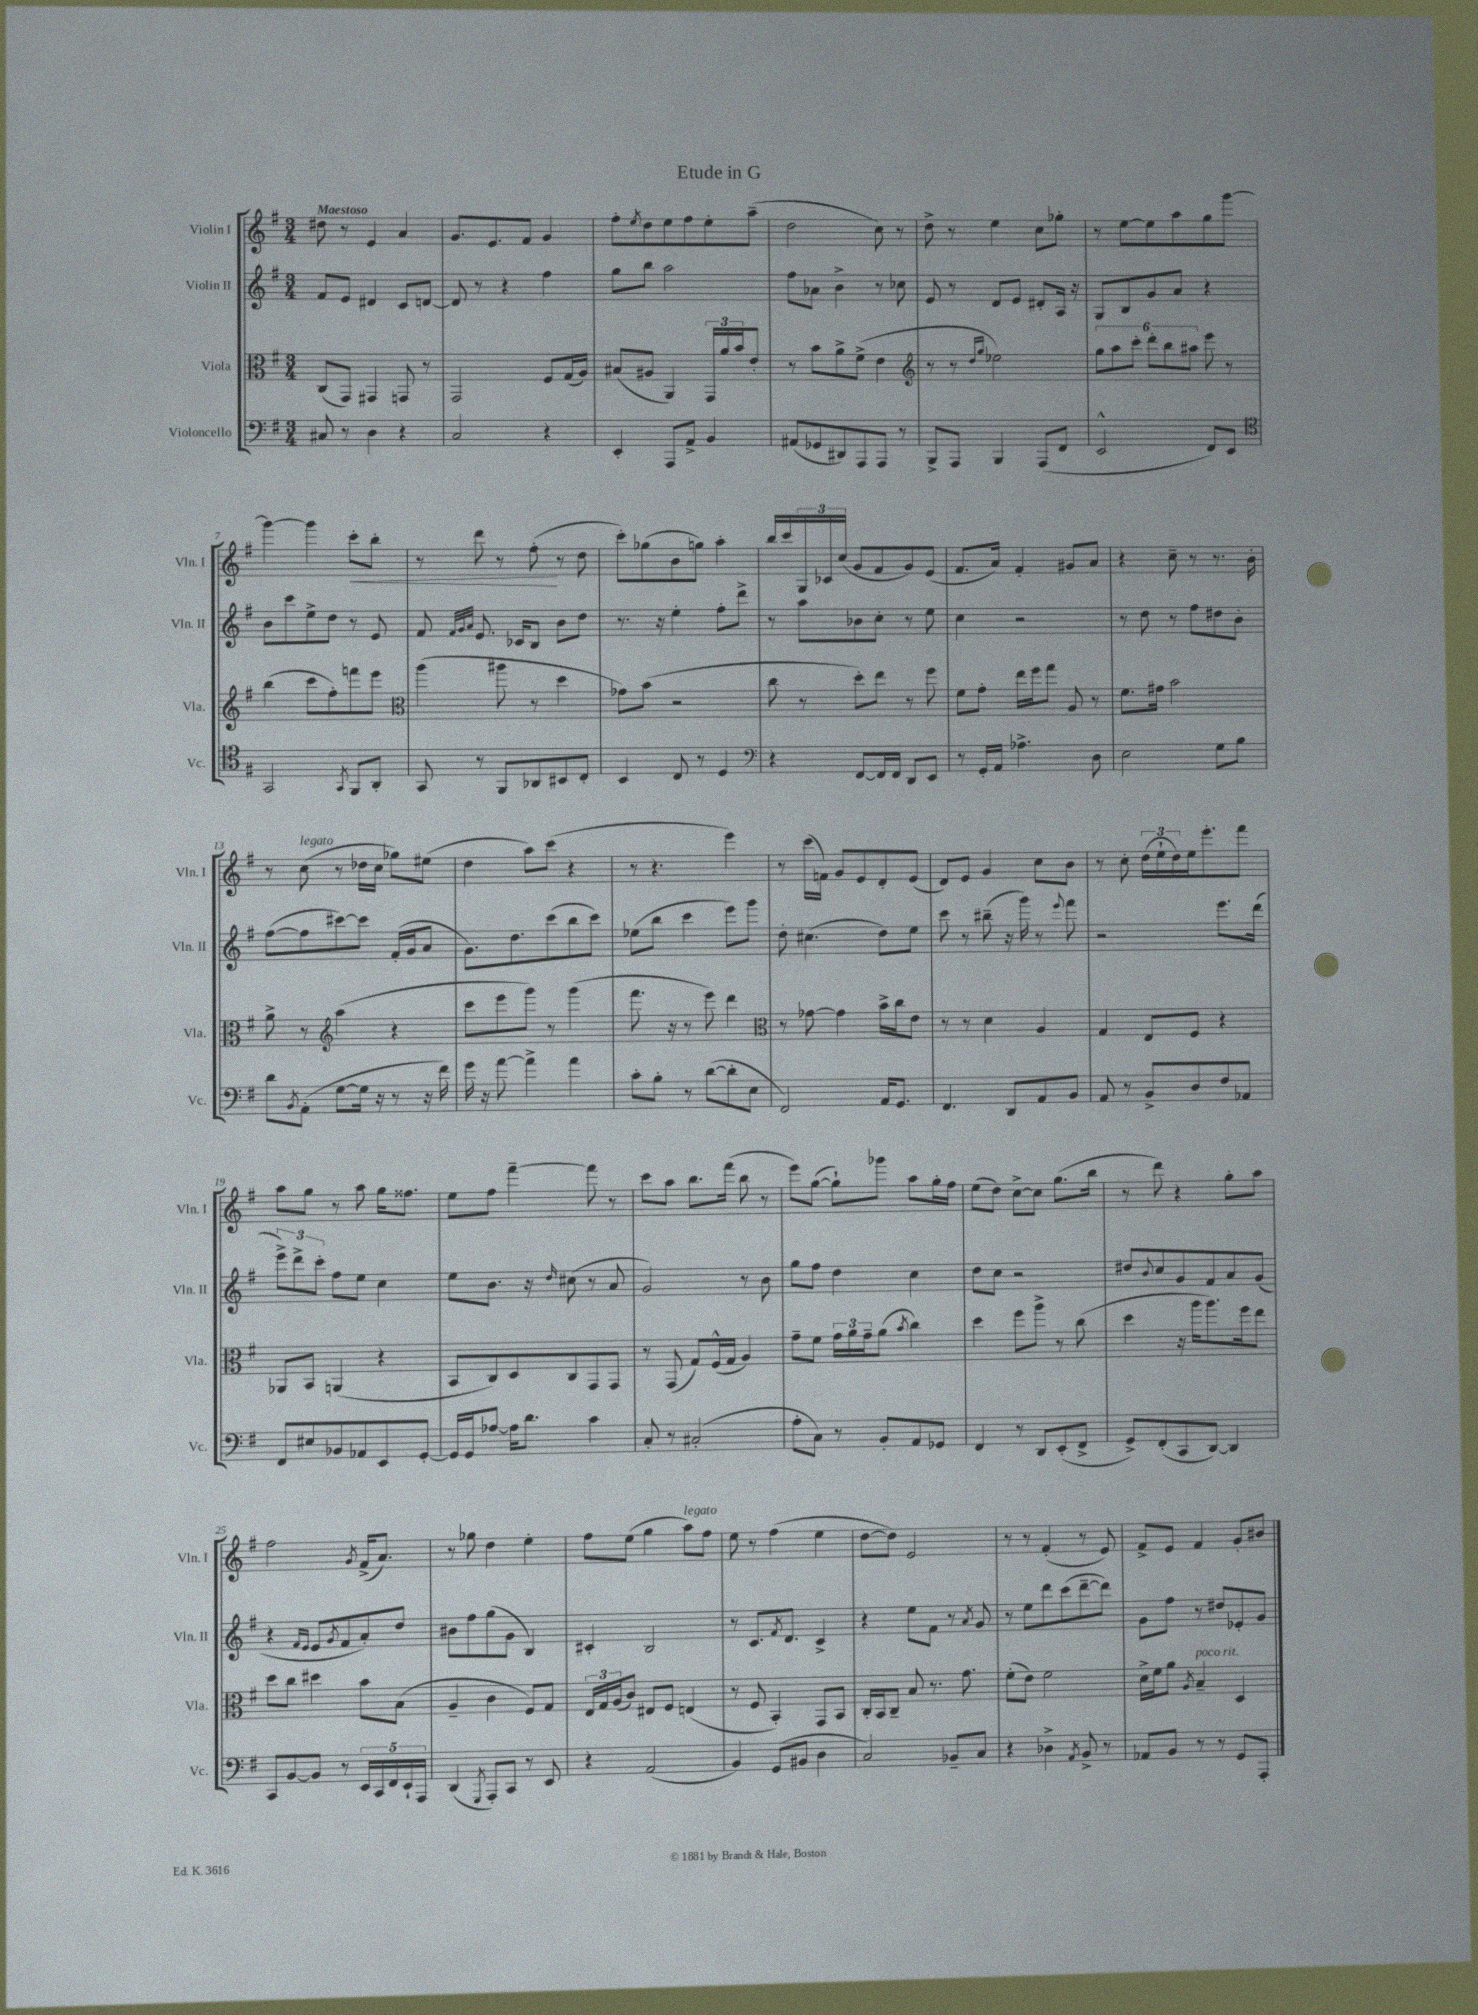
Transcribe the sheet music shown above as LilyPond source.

\header { title = "Etude in G" }
<<
\new StaffGroup <<
\new Staff = "s0" \with { instrumentName = "Violin I" shortInstrumentName = "Vln. I" } {
    \clef treble \key g \major \numericTimeSignature \time 3/4 \tempo "Maestoso"
    dis''8 r8 e'4 a'4 |
    g'8. e'8. fis'8 g'4 |
    fis''8-. \acciaccatura { e''8 } d''8 e''8 fis''8 e''8-. a''8--( |
    d''2 c''8) r8 |
    d''8-> r8 e''4 c''8 ges''8-. |
    r8 e''8~ e''8 a''8 g''8 g'''8~ |
    g'''4~ g'''4 c'''8-.\< b''8-. |
    r8 d'''8 r8 fis''8-.\!( r8 d''8 |
    c'''8-.) ges''8( b'8 g''8) a''4-. |
    b''16 c'''16 \tuplet 3/2 { g16 ces'16 c''16( } g'8 fis'8 g'8) e'8( |
    fis'8. a'16) fis'4-. gis'8 a'8 |
    r4 c''8-- r8 r8. b'16-. |
    r8 c''8^\markup { \italic "legato" }( r8 des''16 c''16 ges''8) eis''8( |
    d''4 a''8) c'''8( r4 |
    r8 r4. e'''4) |
    r8 c'''16( f'16) g'8 e'8 d'8-. e'8( |
    d'8) e'8 g'4 c''8 b'8 |
    r8 c''8-. \tuplet 3/2 { d''16( e''16-! d''16) } e''16 e'''8.-. fis'''8 |
    a''8 g''8 r8 a''8 g''16 fisis''8. |
    e''8 fis''8 fis'''4~-- fis'''8 r8 |
    c'''8 a''8 b''8. fis'''16( b''8 r8 |
    e'''8) g''8~( g''8-!) ges'''8 a''8 g''16-. fis''16 |
    e''8( d''8) c''8~-> c''8 g''8.( b''16 |
    r8 d'''8) r4 g''8-. a''8 |
    fis''2 \acciaccatura { g'8 } fis'16->( a'8.) |
    r8 ges''8 d''4 e''4-. |
    fis''8 e''8( g''4 a''8^\markup { \italic "legato" }) fis''8 |
    e''8 r8 fis''4( e''4 |
    d''8~ d''8) e'2 |
    r8 r8 fis'4-.( r8 e'8) |
    fis'8-> e'8 fis'4 g'8-. bis'8 \bar "|." |
}
\new Staff = "s1" \with { instrumentName = "Violin II" shortInstrumentName = "Vln. II" } {
    \clef treble \key g \major \numericTimeSignature \time 3/4
    fis'8 e'8 dis'4 c'8 d'8~ |
    d'8 r8 r4 fis''4 |
    g''8 b''8 a''2 |
    fis''8 aes'8 b'4-> r8 ces''8 |
    e'8 r8 d'8 e'8 dis'8-. a16 r16 |
    g8 b8 g'8 a'8 r4 |
    b'8 c'''8 e''8-> d''8 r8 e'8 |
    fis'8 \grace { fis'32 g'32 a'32 } e'8. ces'16 b8 b'8 d''8 |
    r8. r16 e''4-. fis''8-. d'''8-> |
    r8 a''8 bes'8 c''8-. r8 e''8 |
    c''4 r2 |
    r8 d''8 r8 fis''8 dis''8 b'8-. |
    fis''8~( fis''8 cis'''8~) cis'''8 fis'16-.( g'16 a'8 |
    g'8.) d''8. c'''8( b''8 c'''8) |
    ees''8( b''8 c'''4 e'''8) g'''8 |
    d''8-. cis''4.( d''8) e''8 |
    c'''8 r8 bis''8--( r16 g'''16) r8 \appoggiatura { e'''8 } fis'''8 |
    r2 e'''8. d'''16( |
    \tuplet 3/2 { e'''8->) d'''8-> c'''8-. } fis''8 e''8 c''4 |
    e''8 b'8. r16 \grace { d''16 } cis''8( r8 a'8 |
    g'2) r8 b'8 |
    g''8 fis''8 d''4 c''4 |
    d''8 c''8 r2 |
    dis''8 \appoggiatura { b'8 } c''8 g'8 fis'8 a'8 g'8( |
    r4 \grace { fis'16 e'16 } e'8 \acciaccatura { g'8 } fis'8 a'8-.) d''8 |
    bis'8 fis''8 g''8( g'8 b4) |
    cis'4-. b2 |
    r8 c'8. \acciaccatura { fis'8 } d'8. c'4-> |
    r4 e''8 fis'8 r8 \acciaccatura { a'8 } g'8 |
    r8 e''8 d'''8 c'''8( d'''8~-- d'''8) |
    g'8 fis''8 r8 dis''8 ees'8-. g'8 \bar "|." |
}
\new Staff = "s2" \with { instrumentName = "Viola" shortInstrumentName = "Vla." } {
    \clef alto \key g \major \numericTimeSignature \time 3/4
    c8( g,8) gis,4 g,8 r8 |
    g,2 fis8 g16( a16) |
    bis8( ais8 a,4) \tuplet 3/2 { g,16 a'16 b'16 } e'8-. |
    r8 b'8 a'8-> fis'8->( e'4 |
    \clef treble r8 r8 \grace { d''16 g''16 } ees''2) |
    \tuplet 6/4 { g''8 a''8 c'''8-. d'''8-. b''8 ais''8 } e'''8 r8 |
    b''4( c'''8 fis''8-.) f'''8 e'''8 |
    \clef alto a''4( ais''8 r8 d''4 |
    ges'8) b'8( r2 |
    c''8 r8 d''8-.) e''8 r8 fis''8 |
    fis'8 g'8-. e''16 fis''16 g''8 a8 r8 |
    fis'8. gis'16 b'2 |
    a'8-> r8 \clef treble a''4( r4 |
    c'''8 e'''8 g'''8) r8 g'''4( |
    fis'''8. r16 r8 e'''8) d'''4 |
    \clef alto r8 ges'8~ ges'4 b'16-> c''16 e'8 |
    r8 r8 d'4 a4 |
    g4 e8 fis8 r4 |
    aes,8 b,8 a,4( r4 |
    b,8 c8) d8 c8 g,8 g,8 |
    r8 g,8( g8) fis16-^( g16 a4) |
    g'8-- fis'8 \tuplet 3/2 { g'16 a'16 g'16-- } a'8( \acciaccatura { b'8 } c''4) |
    d''4 fis''8 a''8-> r8 c''8( |
    d''4 r16 a''16 a''8.) fis''16 e''8 |
    d''8 c''8 dis''4 b'8 b8( |
    a4-- c'4 fis8) g8 |
    \tuplet 3/2 { e16 g16 a16( } c'8) eis8 fis8 e4( |
    r8 fis8 b,4-.) g,8 b,8 |
    c16-. b,16 c8-- b8 r8. g'8. |
    fis'8-.( e'8) fis'2 |
    d'16-> fis'16 a'8 \acciaccatura { a8 } b4--^\markup { \italic "poco rit." } d4 \bar "|." |
}
\new Staff = "s3" \with { instrumentName = "Violoncello" shortInstrumentName = "Vc." } {
    \clef bass \key g \major \numericTimeSignature \time 3/4
    cis8 r8 d4 r4 |
    c2 r4 |
    e,4-. a,,8 a,8-> b,4 |
    ais,8( ges,8 dis,8) a,,8 a,,8 r8 |
    b,,8-> a,,8 b,,4 a,,8( fis,8 |
    e,2-^ fis,8) e,8 |
    \clef tenor g,2 \acciaccatura { g,8 } fis,8 a,8-. |
    g,8 r8 fis,8 aes,8 bis,8 c8-. |
    b,4 c8 r8 d4 |
    \clef bass r4 fis,8~ fis,16 fis,16 d,8 e,8 |
    r8 g,16-. a,16 aes4.-> d8 |
    e2 g8 b8 |
    d'8 \acciaccatura { b,8 } a,8-.( g8~ g16 r16 r8 r16 fis'16) |
    g'16 r16 a'8~ a'4-> a'4 |
    c'8-. b8-. r8 d'8~( d'8-. e8 |
    fis,2) a,16 g,8. |
    fis,4. d,8 a,8 b,8 |
    a,8 r8 b,8-> d8 fis8 aes,8 |
    fis,8 eis8 bes,8 aes,8 e,8 g,8~-. |
    g,16 g,16 aes8~ aes16 d'8. c'4 |
    c8-. r8 cis2-.( |
    a8-. c8) r8 b,8-. a,8 ges,8 |
    fis,4 r8 d,8 e,8-.( fis,8-> |
    g,8->) fis,8-.( c,8 d,8~) d,4 |
    c,8 b,8~ b,8 r8 \tuplet 5/4 { e,16 c,16 fis,16 e,16-! a,,16 } |
    d,4( \acciaccatura { g,,8 } a,,8-.) c,8 r8 e,8 |
    r4 a,2( |
    b,4) g,8( bis,8 d4 |
    c2) bes,8-- c8 |
    r4 des4-> \acciaccatura { a,8 } b,8-> r8 |
    aes,8 b,8 r8 r8 g,8 a,,8-. \bar "|." |
}
>>
>>
